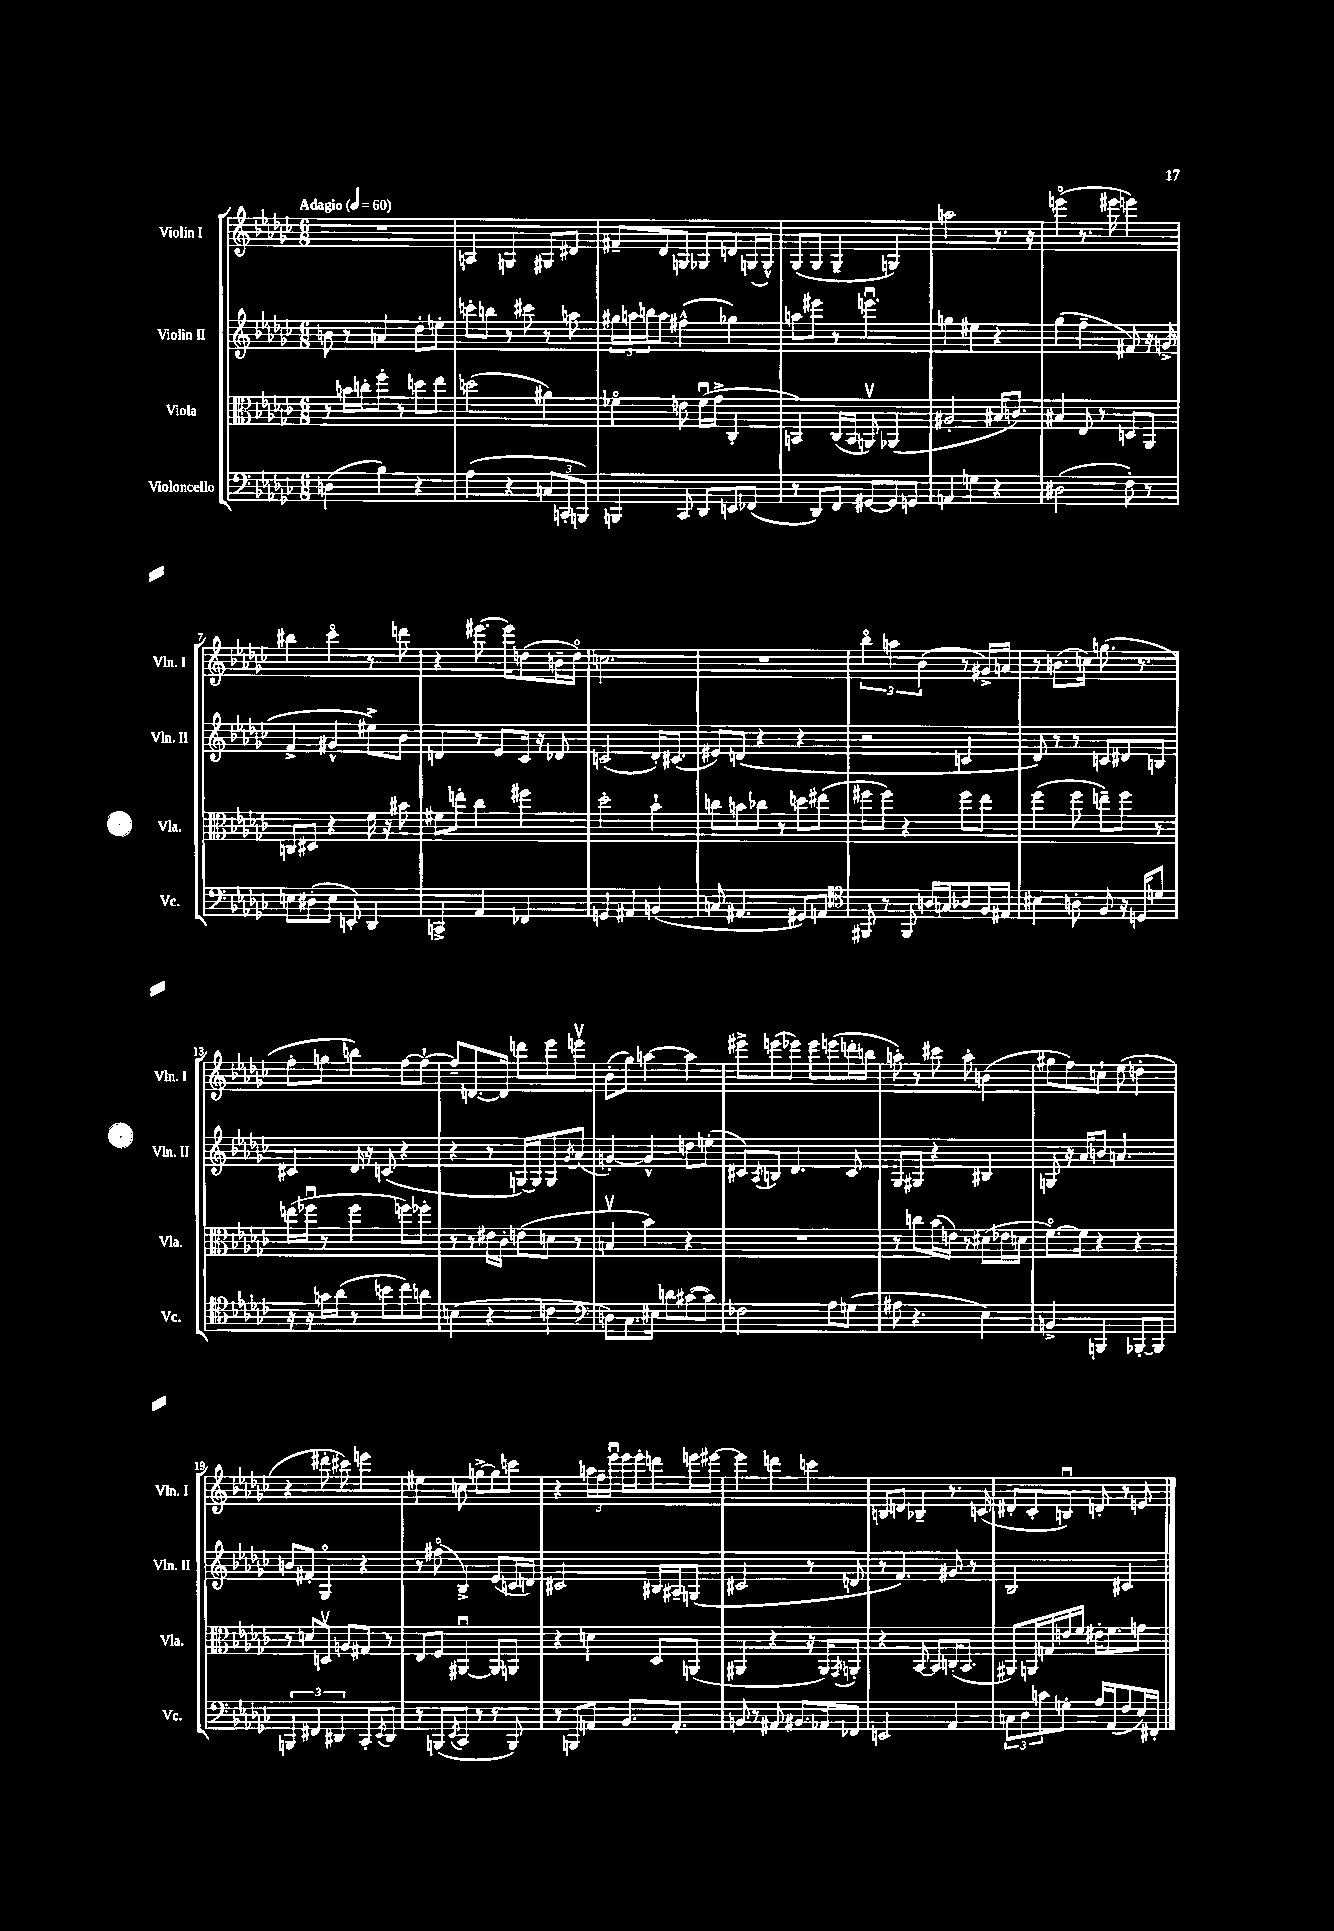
<<
\new StaffGroup <<
\new Staff = "s0" \with { instrumentName = "Violin I" shortInstrumentName = "Vln. I" } {
    \clef treble \key ges \major \numericTimeSignature \time 6/8 \tempo "Adagio" 4 = 60
    R2. |
    a4 g4 gis8 dis'8 |
    fis'8-- des'8 g8 ges8 d'8 g16( g16-^) |
    ges8( ges8 ges4-- g4) |
    a''2 r8. r16 |
    e'''4\flageolet( r8. eis'''16 e'''4) |
    bis''4 ces'''4\flageolet r8 d'''8 |
    r4 eis'''8.~ eis'''16 d''8( b'16-- d''16\flageolet) |
    c''2. |
    R2. |
    \tuplet 3/2 { bes''4\flageolet a''4 bes'4( } r8 gis'16->) a'16 |
    r8 b'8.( c''16) g''8.( r8. |
    f''8-. g''8 b''4) f''8~ f''8~-! |
    f''8-- d'8.~ d'16 d'''8 ees'''8 e'''8\upbow |
    bes'8-.( ges''8) a''4~ a''4 |
    eis'''8-> e'''8( ees'''8) ees'''8 e'''8( d'''16-. b''16 |
    a''8-.) r8 cis'''8 a''8-. b'4( |
    gis''8 f''8) c''8-! ees''8( d''4-. |
    r4 dis'''8-. cis'''8) e'''4 |
    eis''4 c''8 g''8~-> g''8 c'''8 |
    r4 \tuplet 3/2 { a''16 f''16-- ees'''16\downbow } ees'''16 ees'''16-. d'''8 e'''16 eis'''16~ |
    eis'''4 d'''4 c'''4 |
    b8 d'8 bes4-- r8. c'16( |
    dis'8-. ces'8-. b8\downbow) d'8-. r8 e'8 \bar "|." |
}
\new Staff = "s1" \with { instrumentName = "Violin II" shortInstrumentName = "Vln. II" } {
    \clef treble \key ges \major \numericTimeSignature \time 6/8
    b'8 r8 a'4 des''8-. e''8-. |
    c'''8-. b''8 r8 cis'''8 r8 a''8 |
    \tuplet 3/2 { gis''16 a''16 b''16 } a''8 fis''4-^( ges''4) |
    a''8 eis'''8 r8 e'''4.\downbow |
    g''4 eis''4 r4 |
    ges''4( f''4-- fis'8) r16 g'16->( |
    f'4-> gis'4-^ eis''8->) bes'8 |
    d'4 r8 ees'8 ces'16 r16 des'8 |
    c'2( des'16-.) cis'8.( |
    eis'8) d'8( r4 r4 |
    r2 c'4 |
    des'8) r8 r8 c'8 dis'8 b8 |
    cis'4 des'16 r16 c'8( r4 |
    r4 r8 g16~) g16 g8 \acciaccatura { ges'8 } aes'8( |
    g'4~-.) g'4-^ d''8 e''8-.( |
    cis'8) \acciaccatura { aes8 } b8 des'4. cis'8 |
    ges8 gis8 r4 bis4 |
    g8 r16 aes'16 b'8 a'4. |
    b'8 fis'8-. ges4\flageolet r4 |
    r8 fis''8\flageolet( bes4->) ees'8( c'16 d'16) |
    cis'2 bis16 ais16-- g8( |
    cis'2 r8 d'8 |
    r8 f'4.) gis'8 r8 |
    bes2 cis'4 \bar "|." |
}
\new Staff = "s2" \with { instrumentName = "Viola" shortInstrumentName = "Vla." } {
    \clef alto \key ges \major \numericTimeSignature \time 6/8
    r8 b'16 c''16-. f''8-. r8 d''8 ees''8 |
    d''2( ais'4) |
    fes'4\flageolet e'8 fes'16\downbow( ges'16-> ces4-. |
    b,4) ces16( b,16 a,8\upbow) aes,4( |
    ais2-. bis16 c'8.) |
    bis4 ees8 r8 d8 aes,8 |
    c8 dis8 r4 f'16 r16 bis'8 |
    fis'8 e''8-. ces''4 fis''4 |
    des''2-. bes'4-! |
    c''8 b'8 ces''8 r8 d''8 eis''8( |
    fis''8 fis''8) r4 fis''8 ees''8 |
    f''4( f''8 e''8--) f''8 r8 |
    e''16( fes''16\downbow r8 fes''4 f''8) fes''8-. |
    r8 r8 eis'16 ces'16-. e'8( d'8 r8 |
    b4\upbow bes'4) r4 |
    R2. |
    r8 c''8 bes'16( e'16) r8 dis'8( ees'16 d'16 |
    f'8.~\flageolet) f'16 r4 r4 |
    r8 d'8 d8\upbow a8 gis8 r8 |
    ees8 f8 ais,4~\downbow ais,8 a,8 |
    r4 d'4 des8 a,8( |
    ais,4 r4 r16 ais,16) \acciaccatura { ges,8 } a,8-. |
    r4 bes,8~ bes,8 c16-.( bes,8. |
    ais,8) a,16 g16 e'16 f'16 eis'16-. f'8. g'8 \bar "|." |
}
\new Staff = "s3" \with { instrumentName = "Violoncello" shortInstrumentName = "Vc." } {
    \clef bass \key ges \major \numericTimeSignature \time 6/8
    d4( bes4) r4 |
    aes4( r4 \tuplet 3/2 { c8 c,8-. b,,8) } |
    b,,4 ces,8 des,8 e,8 fes,8( |
    r8 des,8) f,8 gis,8~ gis,8 g,8 |
    a,4 g4 r4 |
    dis2( f8-.) r8 |
    e8 dis8-.( e8 e,8-.) des,4 |
    c,4-> aes,4 fes,4 |
    g,4 ais,4 b,4( |
    c8 ais,4. gis,8) a,8 |
    \clef tenor fis,8 r8 fis,8 a16 g16 aes8 f16 eis16 |
    bis4 a8-. f8 r16 d16 d'8 |
    r16 r16 g'16 aes'16( r8 b'8 ces''8) a'8 |
    b4( r4 c'4 |
    \clef bass d8) ces8. eis16 d'8 cis'8~( cis'8) |
    fes2 aes8 g8( |
    ais8 r4. ees4) |
    b,4-> b,,4 bes,,8~-. bes,,8 |
    \tuplet 3/2 { b,,4 fis,4 dis,4 } ces,8-. \acciaccatura { ees,8 } dis,8 |
    r8 b,,8( \acciaccatura { ees,8 } ces,8 r8 r8 b,,8) |
    r8 b,,8 a,8 bes,8. a,8.-. |
    b,8 r8 ais,8 bis,8. aes,16 fes,8 |
    e,2 aes,4 |
    \tuplet 3/2 { c8 des8 c'8 } g8-. aes16 aes,16( f8 ees16) fis,16-. \bar "|." |
}
>>
>>
